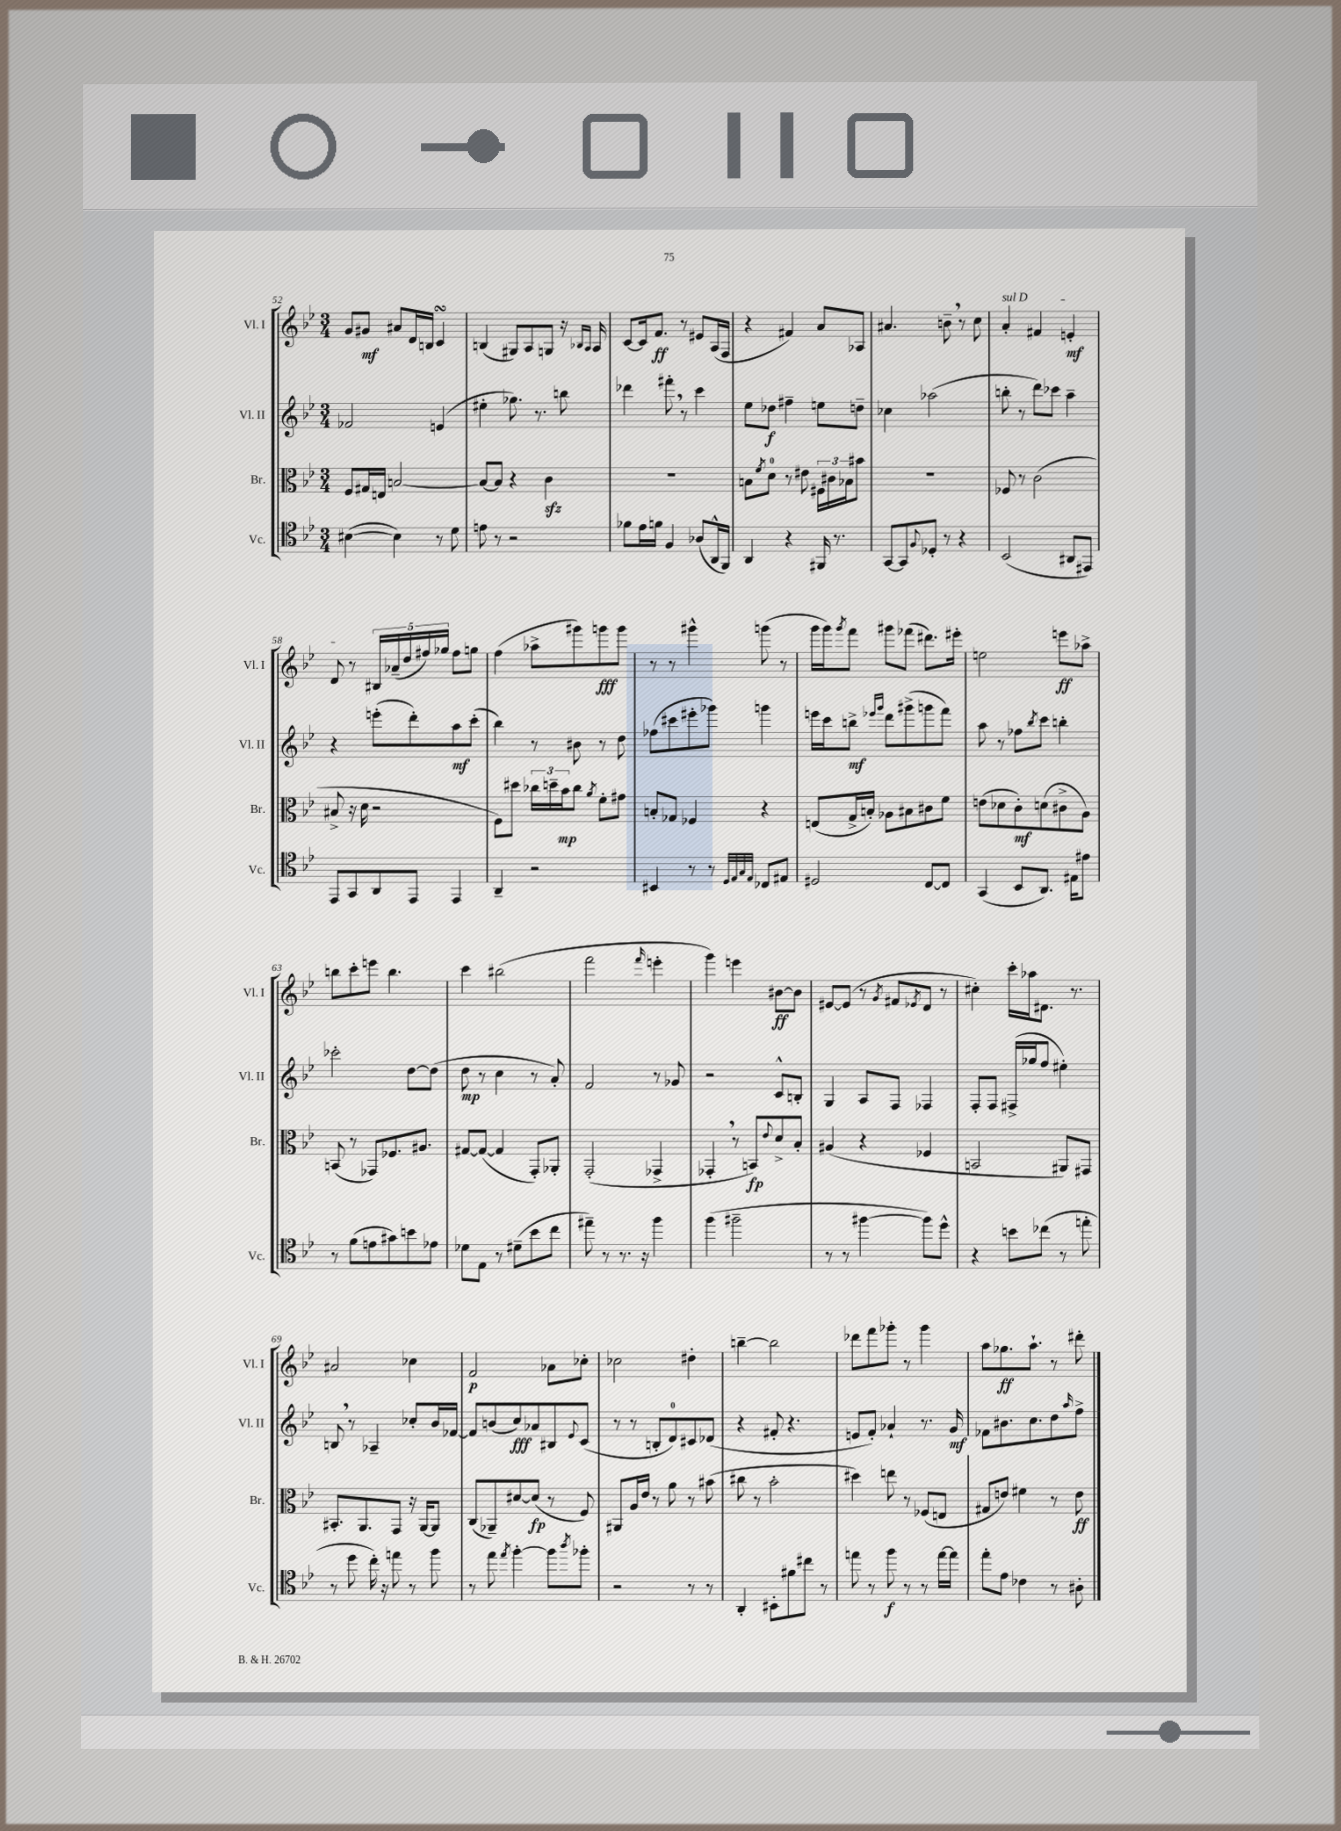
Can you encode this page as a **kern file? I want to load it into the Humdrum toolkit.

**kern	**dynam	**kern	**dynam	**kern	**dynam	**kern	**dynam
*part4	*part4	*part3	*part3	*part2	*part2	*part1	*part1
*staff4	*staff4	*staff3	*staff3	*staff2	*staff2	*staff1	*staff1
*I"Vc.	*	*I"Br.	*	*I"Vl. II	*	*I"Vl. I	*
*I'Vc.	*	*I'Br.	*	*I'Vl. II	*	*I'Vl. I	*
*clefC4	*	*clefC3	*	*clefG2	*	*clefG2	*
*k[b-e-]	*	*k[b-e-]	*	*k[b-e-]	*	*k[b-e-]	*
*M3/4	*	*M3/4	*	*M3/4	*	*M3/4	*
=52	=52	=52	=52	=52	=52	=52	=52
([4B#X\	.	8F/L	.	2f-X/	.	8g/L	.
.	.	16G#X/L	.	.	.	8g#X/J	mf
.	.	16En/JJ	.	.	.	.	.
4B#\])	.	[2Bn/	.	.	.	8a#X/L	.
.	.	.	.	.	.	16d/L	.
.	.	.	.	.	.	16Bn/JJ	.
8r	.	.	.	(4en/	.	4csSSS/	.
8d\	.	.	.	.	.	.	.
=53	=53	=53	=53	=53	=53	=53	=53
8en\	.	8B/L_	.	4ee#X'\	.	(4Bn/	.
8r	.	8B/J]	.	.	.	.	.
2r	.	4r	.	8.gg-X\)	.	8G#X/L)	.
.	.	.	.	.	.	8A/	.
.	.	.	.	8.r	.	.	.
.	.	4czz\	.	.	.	8Gn/J	.
.	.	.	.	8bbn\	.	16r	.
.	.	.	.	.	.	16qqB-X/LL	.
.	.	.	.	.	.	16qqA/JJ	.
.	.	.	.	.	.	16A/	.
=54	=54	=54	=54	=54	=54	=54	=54
8f-X\L	.	2.r	.	4ddd-X\	.	[8c/L	.
16e-\L	.	.	.	.	.	16c/k]	.
16fn\JJ	.	.	.	.	.	8.f/J	ff
4F/	.	.	.	8fff#X',\	.	.	.
.	.	.	.	8r	.	8r	.
(8A-X/L	.	.	.	4ccc\	.	8e#X/L	.
16AA^^/L	.	.	.	.	.	(16A/L	.
16FF/JJ)	.	.	.	.	.	16F/JJ	.
=55	=55	=55	=55	=55	=55	=55	=55
4AA/	.	8Bn\L	.	8ee-\L	.	4r	.
.	.	8qf/	.	.	.	.	.
.	.	8d\J	.	8dd-X\J	f	.	.
4r	.	8r	.	4ff#X~\	.	4f#X/)	.
.	.	8e#X\	.	.	.	.	.
16FF#X/	.	24F#X\LL	.	8een\L	.	8a/L	.
.	.	24c#X\	.	.	.	.	.
8.r	.	.	.	.	.	.	.
.	.	24B-X\J	.	.	.	.	.
.	.	8b#X\J	.	8ddn~\J	.	8A-X/J	.
=56	=56	=56	=56	=56	=56	=56	=56
[8GG/L	.	2.r	.	4cc-X\	.	4.a#X/	.
8GG/]	.	.	.	.	.	.	.
8qqF/	.	.	.	.	.	.	.
8D-X'/J	.	.	.	(2aa-X\	.	.	.
8r	.	.	.	.	.	8bn~,\	.
4r	.	.	.	.	.	8r	.
.	.	.	.	.	.	8cc\	.
=57	=57	=57	=57	=57	=57	=57	=57
!	!	!	!	!	!	!LO:TX:a:i:t=sul D	!
(2BB-/	.	8F-X/	.	8bbn'\	.	4a'/	.
.	.	8r	.	8r	.	.	.
.	.	(2c\	.	8ddd\L)	.	4f#X/	.
.	.	.	.	8ccc-X\J	.	.	.
8AA#X/L	.	.	.	4aa~\	.	4en'/	mf
8EE#X/J)	.	.	.	.	.	.	.
!!LO:LB:g=z
=58	=58	=58	=58	=58	=58	=58	=58
8EE-/L	.	8B#X^/	.	4r	.	8d/	.
8GG/	.	16r	.	.	.	8r	.
.	.	16d\	.	.	.	.	.
8AA/	.	2r	.	(8eeen'\L	.	20B#X/LL	.
.	.	.	.	.	.	(20a-X~/	.
.	.	.	.	.	.	20dd/	.
8EE-/J	.	.	.	8ddd'\)	.	.	.
.	.	.	.	.	.	20ff#X/)	.
.	.	.	.	.	.	20gg-X/JJ	.
4EE-/	.	.	.	8aa\	mf	8ff#\L	.
.	.	.	.	(8ccc'\J	.	8ggn\J	.
=59	=59	=59	=59	=59	=59	=59	=59
4AA~/	.	8F\L)	.	4bb-\)	.	(4ff\	.
.	.	8dd#X\J	.	.	.	.	.
2r	.	24cc-X\LL	.	8r	.	8aa-X^\L	.
.	.	24ddn~\	.	.	.	.	.
.	.	24b-\J	mp	.	.	.	.
.	.	8cc-\J	.	8b#X\	.	8ggg#X\)	.
.	.	8qa/	.	.	.	.	.
.	.	8f'\L	.	8r	.	8gggn\	fff
.	.	8g#X\J	.	8dd\	.	8ggg\J	.
=60	=60	=60	=60	=60	=60	=60	=60
4BB#X/	.	8Bn'/L	.	(8ff-X\L	.	8r	.
.	.	8G-X/J	.	8ccc#X\	.	8r	.
8r	.	4F-X/	.	8eee#X'\	.	4ggg#X^^\	.
8r	.	.	.	8ggg-X\J)	.	.	.
32qqD/LLL	.	.	.	.	.	.	.
32qqE-/	.	.	.	.	.	.	.
32qqG/	.	.	.	.	.	.	.
32qqE-/JJJ	.	.	.	.	.	.	.
8C-X/L	.	4r	.	4gggn\	.	(8gggn\	.
8E#X/J	.	.	.	.	.	8r	.
=61	=61	=61	=61	=61	=61	=61	=61
2D#X/	.	(8En/L	.	16eeen\LL	.	16ggg\LL	.
.	.	.	.	16ccc\J	.	16ggg\J)	.
.	.	.	.	.	.	8qggg/	.
.	.	16G^/L	.	8bbn^\J	mf	8fff\J	.
.	.	16Bn'/JJ)	.	.	.	.	.
.	.	.	.	16qqeee-X/LL	.	.	.
.	.	.	.	16qqggg/JJ	.	.	.
.	.	8A-X\L	.	8ddd\L	.	8ggg#X\L	.
.	.	8B#X\	.	(8ggg#X^\	.	(8fff-X\J	.
[8C/L	.	8c#X\	.	8gggn\	.	8.ddd#X\L)	.
8C/J]	.	8f\J	.	8fff\J)	.	.	.
.	.	.	.	.	.	16eee#X'\Jk	.
=62	=62	=62	=62	=62	=62	=62	=62
(4GG/	.	(8en\L	.	8aa\	.	2een\	.
.	.	8d-X\	.	8r	.	.	.
8BB-/L	.	8c'\)	mf	8ff-X\L	.	.	.
.	.	.	.	8qbb-/	.	.	.
8.AA/J)	.	(8dn\	.	8ccc\J	.	.	.
.	.	8c#X^\	.	4bbn'\	.	8eeen\L	ff
16E#X\KL	.	.	.	.	.	.	.
8e#X\J	.	8A\J)	.	.	.	8aa-X^\J	.
!!LO:LB:g=z
=63	=63	=63	=63	=63	=63	=63	=63
8r	.	(8BBn/	.	2ccc-X'\	.	8bbn\L	.
(8f\L	.	8r	.	.	.	8ccc'\	.
8en\	.	8GG-X/L)	.	.	.	8eeen\J	.
8g#X\)	.	8.F-X/	.	.	.	4.bb\	.
8bn\	.	.	.	[8dd\L	.	.	.
.	.	8.A#X/J	.	.	.	.	.
8e-X\J	.	.	.	(8dd\J]	.	.	.
=64	=64	=64	=64	=64	=64	=64	=64
8d-X\L	.	[8G#X/L	.	8dd\	mp	4ccc\	.
8E-\J	.	(8G#/J_	.	8r	.	.	.
8r	.	4G#/]	.	4cc\	.	(2bb#X\	.
(8d#X~\L	.	.	.	.	.	.	.
8b-\	.	8GG'/L)	.	8r	.	.	.
8cc\J	.	8AA-X'/J	.	8a'/)	.	.	.
=65	=65	=65	=65	=65	=65	=65	=65
8ee#X~\)	.	(2GG'/	.	2f/	.	2fff\	.
8r	.	.	.	.	.	.	.
8.r	.	.	.	.	.	.	.
16r	.	.	.	.	.	.	.
.	.	.	.	.	.	16qqfff/	.
4ff\	.	4GG-X^/	.	8r	.	4eeen'\	.
.	.	.	.	8g-X/	.	.	.
=66	=66	=66	=66	=66	=66	=66	=66
(4ff\	.	4GG-X',/	.	2r	.	4ggg\)	.
2ff#X~\	.	8r	.	.	.	4eeen\	.
.	.	8BBn/L)	fp	.	.	.	.
.	.	8qqe-/	.	.	.	.	.
.	.	8d^/	.	8c^^/L	.	[8b#X\L	ff
.	.	8B-'/J	.	8Bn'/J	.	8b#\J]	.
=67	=67	=67	=67	=67	=67	=67	=67
8r	.	(4A#X/	.	4G/	.	[8e#X/L	.
8r	.	.	.	.	.	(8e#/J]	.
[4ff#X\	.	4r	.	8A/L	.	8r	.
.	.	.	.	.	.	8qg/	.
.	.	.	.	8F/J	.	8f#X/L	.
.	.	.	.	.	.	8qe-X/	.
8ff#\L])	.	4F-X/	.	4F-X/	.	8d/J	.
8dd^^\J	.	.	.	.	.	8r	.
=68	=68	=68	=68	=68	=68	=68	=68
4r	.	2BBn/	.	8F'/L	.	4cc#X'\)	.
.	.	.	.	8F/J	.	.	.
8bn\L	.	.	.	(16F#X^/LL	.	16ccc'\LL	.
.	.	.	.	16gg-X/J	.	16aa-X\J	.
(8cc-X\J	.	.	.	8ff/J	.	8.d#X\J	.
8r	.	8AA#X/L)	.	4ee#X'\)	.	.	.
.	.	.	.	.	.	8.r	.
8een'\	.	8GG#X/J	.	.	.	.	.
!!LO:LB:g=z
=69	=69	=69	=69	=69	=69	=69	=69
8r	.	8.BB#X'/L	.	8Bn,/	.	2a#X/	.
8dd\	.	.	.	8r	.	.	.
.	.	8.AA/	.	.	.	.	.
16cc'\)	.	.	.	4A-X~/	.	.	.
16r	.	.	.	.	.	.	.
8een\	.	8GG/J	.	.	.	.	.
8r	.	16r	.	8cc-X'/L	.	4cc-X\	.
.	.	[16AA/KL	.	.	.	.	.
8ff\	.	8AA/J]	.	16b-/L	.	.	.
.	.	.	.	[16f-X/JJ	.	.	.
=70	=70	=70	=70	=70	=70	=70	=70
8r	.	(8C/L	.	8f-/L]	.	2f/	p
8ee-\	.	8AA-X~/)	.	(8bn/	.	.	.
8qee-/	.	.	.	.	.	.	.
[4ff'\	.	[8d#X/	.	8cc/)	fff	.	.
.	.	(8d#/J]	fp	8a-X/	.	.	.
8ff\L]	.	8r	.	8B#X/	.	8a-X\L	.
8qaa/	.	.	.	8qqe-/	.	.	.
8ff-X'\J	.	8F/)	.	(8c/J	.	8cc-X'\J	.
=71	=71	=71	=71	=71	=71	=71	=71
2r	.	8AA#X/L	.	8r	.	2cc-X\	.
.	.	16A/L	.	8r	.	.	.
.	.	16e-/JJ	.	.	.	.	.
.	.	8r	.	8Bn'/L	.	.	.
.	.	8a\	.	8d/)	.	.	.
8r	.	8r	.	8c#X/	.	4dd#X'\	.
8r	.	(8b#X\	.	(8d-X/J	.	.	.
=72	=72	=72	=72	=72	=72	=72	=72
4AA'/	.	8cc#X\	.	4r	.	[4bbn~\	.
.	.	8r	.	.	.	.	.
8BB#X'\L	.	2b-'\	.	8f#X'/	.	2bb\]	.
8f#X\	.	.	.	4.r	.	.	.
8cc#X\J	.	.	.	.	.	.	.
8r	.	.	.	.	.	.	.
=73	=73	=73	=73	=73	=73	=73	=73
8een\	.	4dd#X\)	.	8en/L	.	8ddd-X\L	.
8r	.	.	.	8f'/J)	.	8fff\	.
8ff\	f	8een\	.	4a-X`/	.	8ggg-X'\J	.
8r	.	8r	.	.	.	8r	.
8r	.	(8F-X/L	.	8.r	.	4ggg-\	.
[16ee\LL	.	8En/J	.	.	.	.	.
16ee\JJ]	.	.	.	16g/	mf	.	.
=74	=74	=74	=74	=74	=74	=74	=74
8ee-'\L	.	8G#X/L	.	8f-X\L	.	8aa\L	.
8e-\J	.	8en/J)	.	8.b#X\	.	8.gg-X\	ff
4c-X\	.	4f#X\	.	.	.	.	.
.	.	.	.	8.cc\	.	8.aa`\J	.
8r	.	8r	.	8dd\	.	8r	.
.	.	.	.	16qqaa/	.	.	.
8A#X'\	.	8e\	ff	8ff^\J	.	8ddd#X'\	.
==	==	==	==	==	==	==	==
*-	*-	*-	*-	*-	*-	*-	*-
